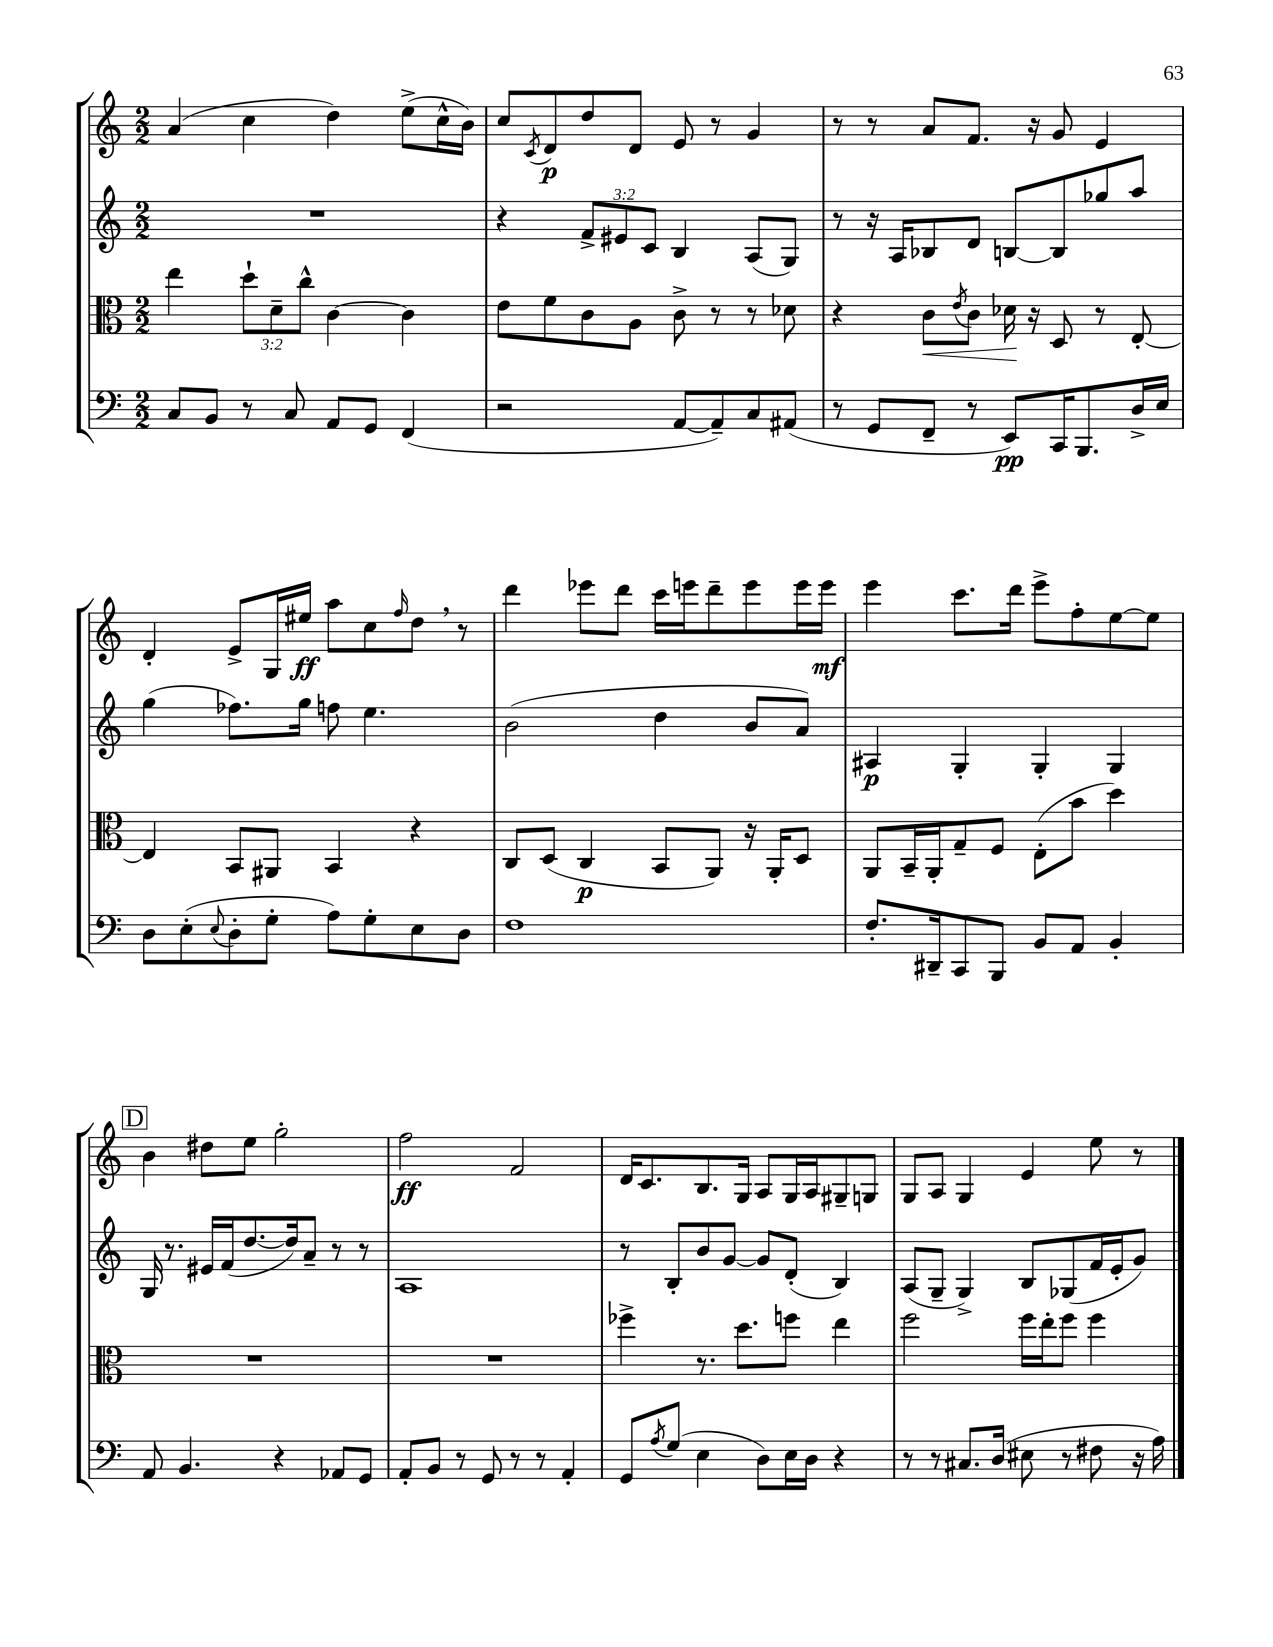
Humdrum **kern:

**kern	**dynam	**kern	**dynam	**kern	**dynam	**kern	**dynam
*part4	*part4	*part3	*part3	*part2	*part2	*part1	*part1
*staff4	*staff4	*staff3	*staff3	*staff2	*staff2	*staff1	*staff1
*clefF4	*	*clefC3	*	*clefG2	*	*clefG2	*
*k[]	*	*k[]	*	*k[]	*	*k[]	*
*M2/2	*	*M2/2	*	*M2/2	*	*M2/2	*
=22	=22	=22	=22	=22	=22	=22	=22
8C/L	.	4ee\	.	1r	.	(4a/	.
8BB/J	.	.	.	.	.	.	.
8r	.	12dd`\L	.	.	.	4cc\	.
.	.	12d~\	.	.	.	.	.
8C/	.	.	.	.	.	.	.
.	.	12cc^^\J	.	.	.	.	.
8AA/L	.	[4c\	.	.	.	4dd\)	.
8GG/J	.	.	.	.	.	.	.
(4FF/	.	4c\]	.	.	.	(8ee^\L	.
.	.	.	.	.	.	16cc^^\L	.
.	.	.	.	.	.	16b\JJ)	.
=23	=23	=23	=23	=23	=23	=23	=23
2r	.	8e\L	.	4r	.	8cc/L	.
.	.	.	.	.	.	8qc/	.
.	.	8f\	.	.	.	8d/	p
.	.	8c\	.	12f^/L	.	8dd/	.
.	.	.	.	12e#X/	.	.	.
.	.	8A\J	.	.	.	8d/J	.
.	.	.	.	12c/J	.	.	.
[8AA/L	.	8c^\	.	4B/	.	8e/	.
8AA~/])	.	8r	.	.	.	8r	.
8C/	.	8r	.	(8A/L	.	4g/	.
(8AA#X/J	.	8d-X\	.	8G/J)	.	.	.
=24	=24	=24	=24	=24	=24	=24	=24
8r	.	4r	.	8r	.	8r	.
8GG/L	.	.	.	16r	.	8r	.
.	.	.	.	16A/KL	.	.	.
!	!	!	!LO:HP:b	!	!	!	!
8FF~/J	.	8c\L	<	8B-X/	.	8a/L	.
.	.	8qe/	.	.	.	.	.
8r	.	8c\J	.	8d/J	.	8.f/J	.
8EE/L)	pp	16d-X\	.	[8Bn/L	.	.	.
.	.	16r	[	.	.	16r	.
16CC/K	.	8D/	.	8B/]	.	8g/	.
8.BBB/	.	.	.	.	.	.	.
.	.	8r	.	8gg-X/	.	4e/	.
16D^/L	.	[8E'/	.	8aa/J	.	.	.
16E/JJ	.	.	.	.	.	.	.
!!LO:LB:g=z
=25	=25	=25	=25	=25	=25	=25	=25
8D\L	.	4E/]	.	(4gg\	.	4d'/	.
(8E'\	.	.	.	.	.	.	.
8qqE/	.	.	.	.	.	.	.
8D'\	.	8BB/L	.	8.ff-X\L)	.	8e^/L	.
8G'\J	.	8AA#X/J	.	.	.	16G/L	.
.	.	.	.	16gg\Jk	.	16ee#X/JJ	ff
8A\L)	.	4BB/	.	8ffn\	.	8aa\L	.
8G'\	.	.	.	4.ee\	.	8cc\	.
.	.	.	.	.	.	16qqff/	.
8E\	.	4r	.	.	.	8dd,\J	.
8D\J	.	.	.	.	.	8r	.
=26	=26	=26	=26	=26	=26	=26	=26
1F	.	8C/L	.	(2b\	.	4ddd\	.
.	.	(8D/J	.	.	.	.	.
.	.	4C/	p	.	.	8eee-X\L	.
.	.	.	.	.	.	8ddd\J	.
.	.	8BB/L	.	4dd\	.	16ccc\LL	.
.	.	.	.	.	.	16eeen\J	.
.	.	8AA/J)	.	.	.	8ddd~\	.
.	.	16r	.	8b/L	.	8eee\	.
.	.	16AA'/KL	.	.	.	.	.
.	.	8D/J	.	8a/J)	.	16eee\L	.
.	.	.	.	.	.	16eee\JJ	mf
=27	=27	=27	=27	=27	=27	=27	=27
8.F'/L	.	8AA/L	.	4A#X/	p	4eee\	.
.	.	16BB~/L	.	.	.	.	.
16DD#X~/k	.	16AA'/J	.	.	.	.	.
8CC/	.	8G~/	.	4G'/	.	8.ccc\L	.
8BBB/J	.	8F/J	.	.	.	.	.
.	.	.	.	.	.	16ddd\Jk	.
8BB/L	.	(8E'\L	.	4G'/	.	8eee^\L	.
8AA/J	.	8b\J	.	.	.	8ff'\	.
4BB'/	.	4dd\)	.	4G/	.	[8ee\	.
.	.	.	.	.	.	8ee\J]	.
!!LO:LB:g=z
!!LO:REH:place=s1:t=D
=28	=28	=28	=28	=28	=28	=28	=28
8AA/	.	1r	.	16G/	.	4b\	.
.	.	.	.	8.r	.	.	.
4.BB/	.	.	.	.	.	.	.
.	.	.	.	16e#X/LL	.	8dd#X\L	.
.	.	.	.	(16f/J	.	.	.
.	.	.	.	[8.dd/	.	8ee\J	.
4r	.	.	.	.	.	2gg'\	.
.	.	.	.	16dd/k])	.	.	.
.	.	.	.	8a~/J	.	.	.
8AA-X/L	.	.	.	8r	.	.	.
8GG/J	.	.	.	8r	.	.	.
=29	=29	=29	=29	=29	=29	=29	=29
8AA'/L	.	1r	.	1A	.	2ff\	ff
8BB/J	.	.	.	.	.	.	.
8r	.	.	.	.	.	.	.
8GG/	.	.	.	.	.	.	.
8r	.	.	.	.	.	2f/	.
8r	.	.	.	.	.	.	.
4AA'/	.	.	.	.	.	.	.
=30	=30	=30	=30	=30	=30	=30	=30
8GG/L	.	4ff-X^\	.	8r	.	16d/KL	.
.	.	.	.	.	.	8.c/	.
8qA/	.	.	.	.	.	.	.
(8G/J	.	.	.	8B'/L	.	.	.
4E\	.	8.r	.	8b/	.	8.B/	.
.	.	.	.	[8g/J	.	.	.
.	.	8.dd\L	.	.	.	16G/Jk	.
8D\L)	.	.	.	8g/L]	.	8A/L	.
16E\L	.	8ffn\J	.	(8d'/J	.	16G/L	.
16D\JJ	.	.	.	.	.	16A/J	.
4r	.	4ee\	.	4B/)	.	8G#X~/	.
.	.	.	.	.	.	8Gn/J	.
=31	=31	=31	=31	=31	=31	=31	=31
8r	.	2ff\	.	(8A/L	.	8G/L	.
8r	.	.	.	8G~/J	.	8A/J	.
8.C#X/L	.	.	.	4G^/)	.	4G/	.
(16D/Jk	.	.	.	.	.	.	.
8E#X\	.	16ff\LL	.	8B/L	.	4e/	.
.	.	16ee'\J	.	.	.	.	.
8r	.	8ff\J	.	(8G-X/	.	.	.
8F#X\	.	4ff\	.	16f/L	.	8ee\	.
.	.	.	.	16e'/J	.	.	.
16r	.	.	.	8g/J)	.	8r	.
16A\)	.	.	.	.	.	.	.
==	==	==	==	==	==	==	==
*-	*-	*-	*-	*-	*-	*-	*-
